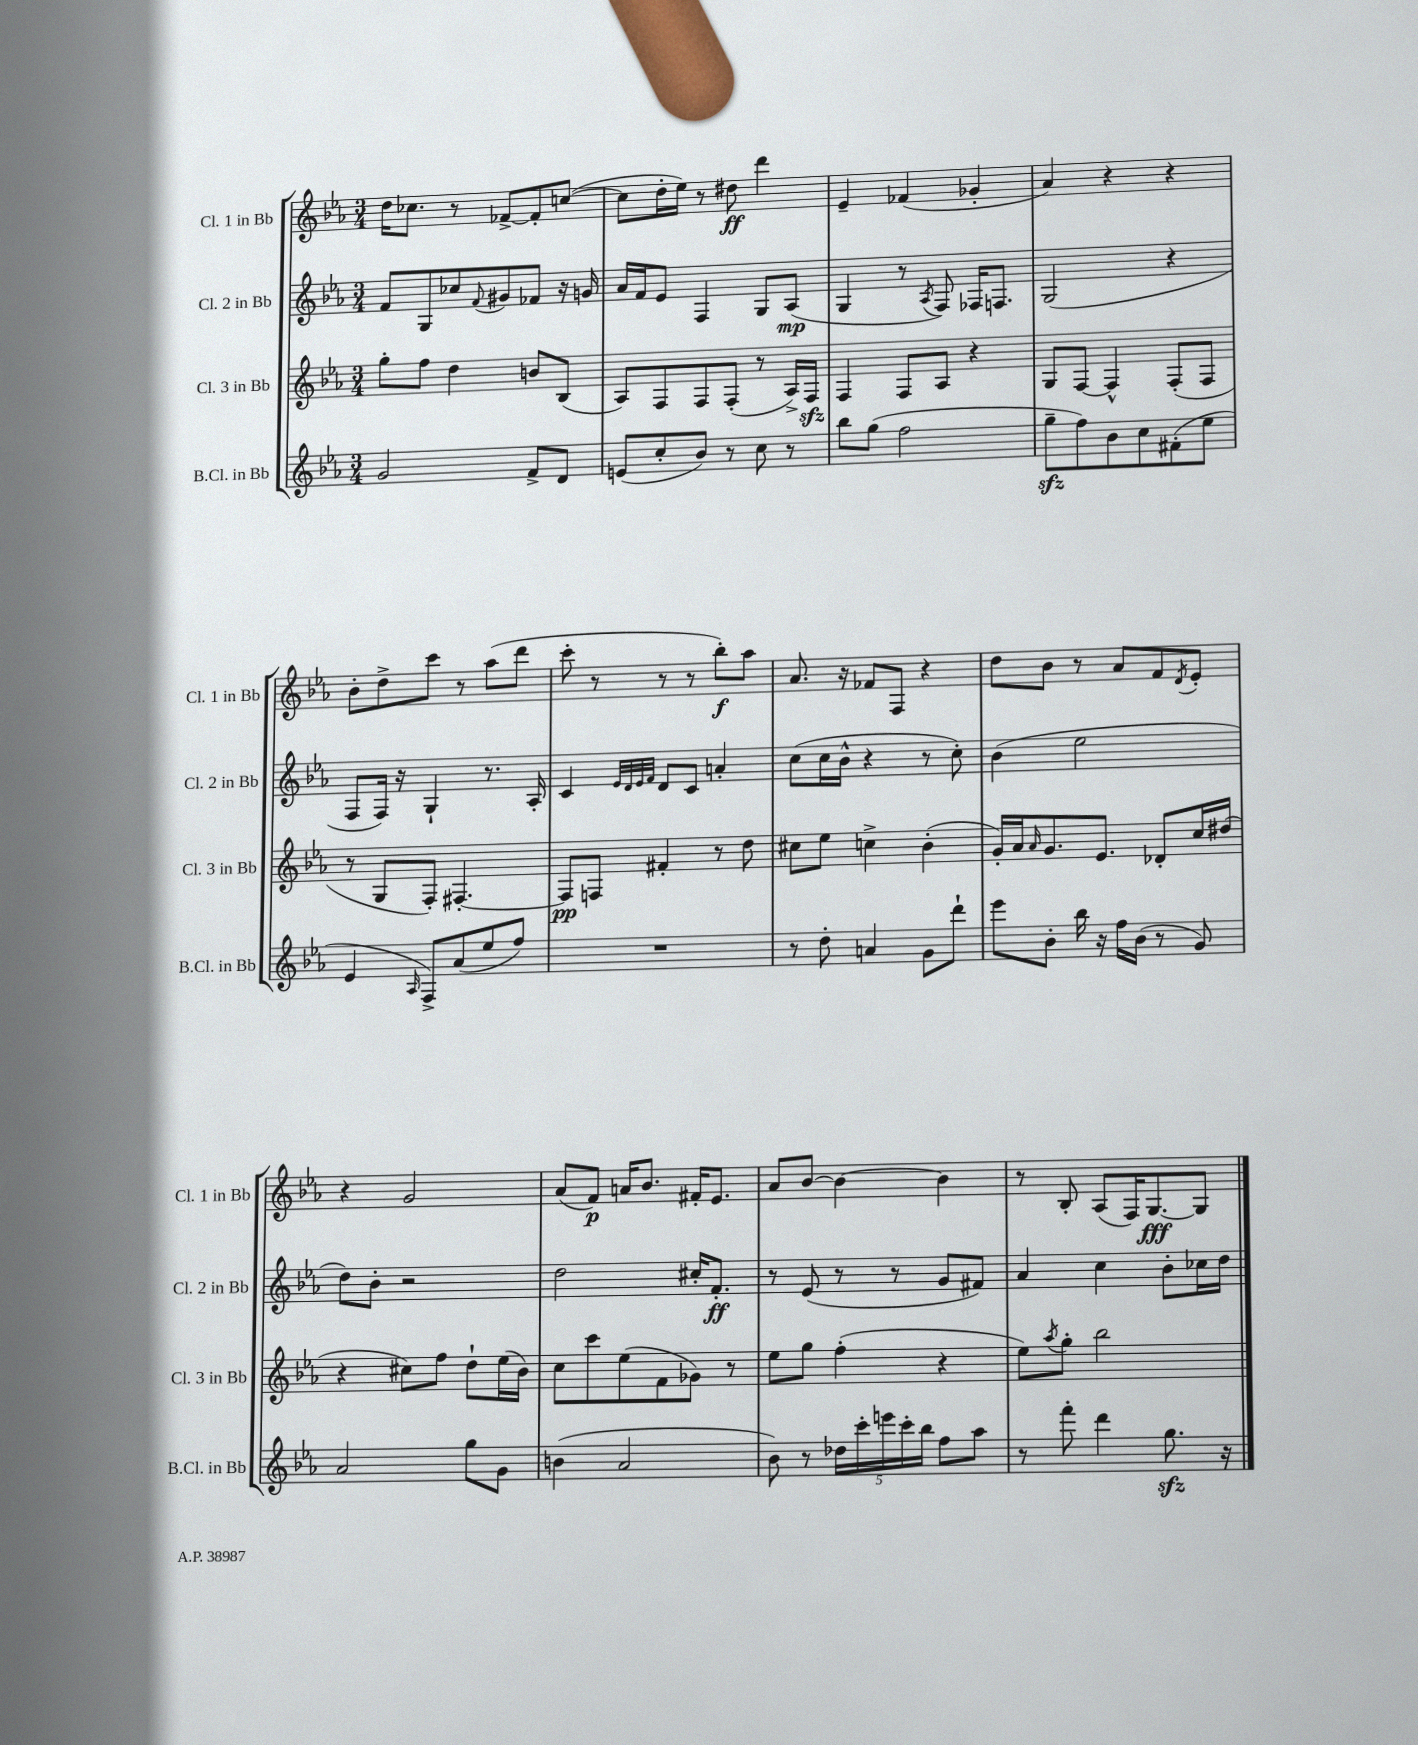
<<
\new StaffGroup <<
\new Staff = "s0" \with { instrumentName = "Cl. 1 in Bb" shortInstrumentName = "Cl. 1 in Bb" } {
    \clef treble \key ees \major \numericTimeSignature \time 3/4
    d''16 ces''8. r8 fes'8~-> fes'8-. c''8~( |
    c''8 d''16-. ees''16) r8 dis''8\ff d'''4 |
    ees'4-- fes'4( ges'4-. |
    aes'4) r4 r4 |
    bes'8-. d''8-> c'''8 r8 aes''8( d'''8 |
    c'''8-. r8 r8 r8 bes''8-.\f) aes''8 |
    aes'8. r16 fes'8 f8 r4 |
    d''8 bes'8 r8 aes'8 f'8 \acciaccatura { d'8 } ees'8-. |
    r4 g'2 |
    aes'8( f'8\p) a'16 bes'8. fis'16-. ees'8. |
    aes'8 bes'8~ bes'4~ bes'4 |
    r8 bes8-. aes8( f16) g8.~\fff g8 \bar "|." |
}
\new Staff = "s1" \with { instrumentName = "Cl. 2 in Bb" shortInstrumentName = "Cl. 2 in Bb" } {
    \clef treble \key ees \major \numericTimeSignature \time 3/4
    f'8 g8 ces''8 \appoggiatura { f'8 } gis'8 fes'8 r16 g'16 |
    aes'16 f'16 ees'8 f4 g8 aes8\mp( |
    g4 r8 \acciaccatura { aes8 } f8) fes16 f8. |
    g2( r4 |
    f8 f16) r16 g4-! r8. aes16-. |
    c'4 \grace { ees'32 d'32 ees'32 f'32 } d'8 c'8 a'4-. |
    c''8( c''16 bes'16-^ r4 r8 c''8-.) |
    bes'4( ees''2 |
    d''8) bes'8-. r2 |
    d''2 cis''16-. f'8.-.\ff |
    r8 ees'8( r8 r8 g'8 fis'8) |
    aes'4 c''4 bes'8-. ces''16 d''16 \bar "|." |
}
\new Staff = "s2" \with { instrumentName = "Cl. 3 in Bb" shortInstrumentName = "Cl. 3 in Bb" } {
    \clef treble \key ees \major \numericTimeSignature \time 3/4
    g''8-. f''8 d''4 b'8 bes8( |
    aes8) f8 f8 f8-.( r8 aes16->) f16\sfz |
    f4 f8 aes8 r4 |
    g8 f8~ f4-^ f8-.( f8 |
    r8 g8 f8-.) fis4.~-. |
    fis8\pp f8 fis'4-. r8 d''8 |
    cis''8 ees''8 c''4-> bes'4-.( |
    g'16-.) aes'16 \grace { aes'16 } g'8. ees'8. des'8-. c''16 dis''16( |
    r4 cis''8) f''8 d''8-! ees''16( bes'16) |
    c''8 c'''8 ees''8( f'8 ges'8) r8 |
    ees''8 g''8 f''4-.( r4 |
    ees''8) \acciaccatura { aes''8 } g''8-. bes''2 \bar "|." |
}
\new Staff = "s3" \with { instrumentName = "B.Cl. in Bb" shortInstrumentName = "B.Cl. in Bb" } {
    \clef treble \key ees \major \numericTimeSignature \time 3/4
    g'2 f'8-> d'8 |
    e'8( c''8-. bes'8) r8 c''8 r8 |
    bes''8 g''8( f''2 |
    g''8--\sfz f''8) bes'8 c''8 fis'8-.( ees''8 |
    ees'4 \grace { aes16 } f8->) aes'8( ees''8 f''8) |
    R2. |
    r8 d''8-. a'4 g'8 d'''8-! |
    ees'''8 bes'8-. bes''16 r16 f''16 bes'16( r8 g'8) |
    aes'2 g''8 g'8 |
    b'4( aes'2 |
    bes'8) r8 \tuplet 5/4 { des''16 c'''16-. e'''16 c'''16-. bes''16 } f''8 aes''8 |
    r8 f'''8-. d'''4 g''8.\sfz r16 \bar "|." |
}
>>
>>
\layout { \context { \Score \remove "Bar_number_engraver" } }
